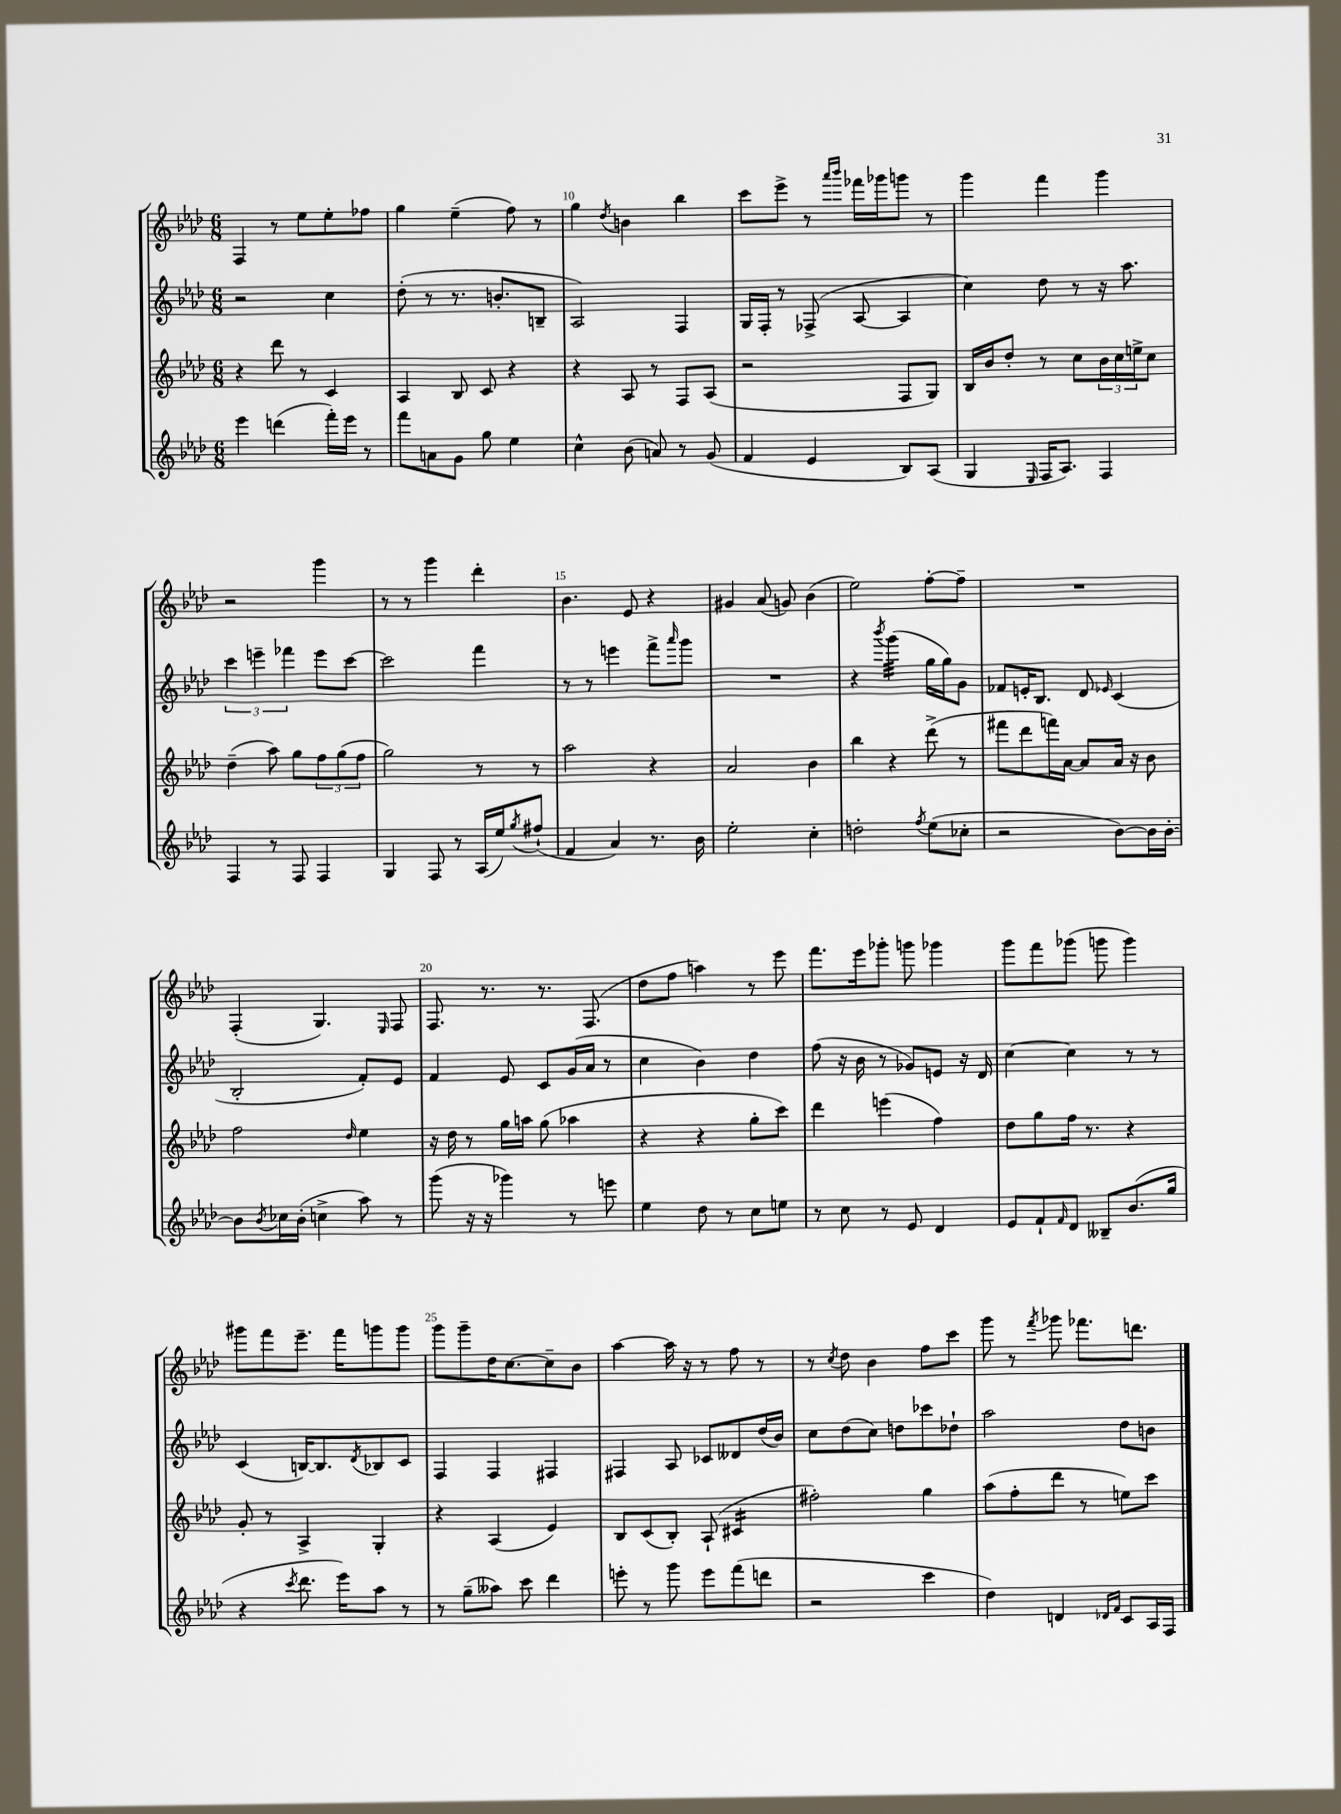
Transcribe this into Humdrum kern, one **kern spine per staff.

**kern	**kern	**kern	**kern
*staff4	*staff3	*staff2	*staff1
*clefG2	*clefG2	*clefG2	*clefG2
*k[b-e-a-d-]	*k[b-e-a-d-]	*k[b-e-a-d-]	*k[b-e-a-d-]
*M6/8	*M6/8	*M6/8	*M6/8
4eee-\	4r	2r	4F/
(4ddd\	8ddd-\	.	8r
.	8r	.	8ee-\L
16fff'\LL)	4c/	4cc\	8ee-'\
16eee-\JJ	.	.	.
8r	.	.	8ff-\J
=	=	=	=
8fff\L	4A-/	(8dd-'\	4gg\
8a\	.	8r	.
8g\J	8B-/	8.r	(4ee-~\
8gg\	8c/	.	.
.	.	8.b'/L	.
4ee-\	4r	.	8ff\)
.	.	8B~/J	8r
=	=	=	=
4cc^^\	4r	2A-/)	4gg\
.	.	.	8qdd-/
(8b-\	8A-/	.	4b\
8a/)	8r	.	.
8r	8F/L	4F/	4bb-\
(8g/	(8A-/J	.	.
=	=	=	=
4f/	2r	16G/LL	8ccc\L
.	.	16F'/JJ	.
.	.	8r	8eee-^\J
4e-/	.	(8F-^/	8r
.	.	.	16qqaaa-/LL
.	.	.	16qqbbb-/JJ
.	.	[8A-/	16fff-\LL
.	.	.	16ggg-\J
8B-/L)	8F/L	4A-/]	8ggg\J
(8A-/J	8G/J)	.	8r
=	=	=	=
4G/	16B-/LL	4cc\)	4ggg\
.	16b-/J	.	.
.	8dd-'/J	.	.
16qqE-/	.	.	.
16F/LK	8r	8dd-\	4fff\
8.A-/J)	.	.	.
.	8cc\L	8r	.
4F/	24b-\L	16r	4ggg\
.	24cc\	.	.
.	.	8.aa-\	.
.	24ee^\J	.	.
.	8cc\J	.	.
=	=	=	=
4F/	(4dd-~\	6ccc\	2r
.	.	6eee~\	.
8r	8aa-\)	.	.
.	.	6fff-\	.
8F/	8gg\L	.	.
4F/	12ff\	8eee\L	4ggg\
.	(12gg\	.	.
.	.	[8ccc\J	.
.	12ff\J	.	.
=	=	=	=
4G/	2gg\)	2ccc\]	8r
.	.	.	8r
8F/	.	.	4ggg\
8r	.	.	.
(16A-/LL	8r	4fff\	4ddd-'\
16ee-/J)	.	.	.
8qgg/	.	.	.
(8ff#`/J	8r	.	.
=	=	=	=
4f/	2aa-\	8r	4.b-\
.	.	8r	.
4a-/)	.	4eee\	.
.	.	.	8e-/
8.r	4r	8fff^\L	4r
.	.	16qqaaa-/	.
.	.	8ggg\J	.
16b-\	.	.	.
=	=	=	=
2ee-'\	2a-/	2.r	4g#/
.	.	.	(8a-/
.	.	.	8g/)
4cc'\	4b-\	.	(4b-\
=	=	=	=
2dd'\	4bb-\	4r	2ee-\)
.	.	8qbbb-/	.
.	4r	(4ggg\	.
8qff/	.	.	.
(8ee-\L	(8ddd-^\	16gg\LL	[8ff'\L
.	.	16gg\J)	.
8cc-'\J	8r	8g\J	8ff~\]J
=	=	=	=
2r	8fff#\L	8f-/L	2.r
.	8ddd-\	16e'/K	.
.	.	8.B-/J	.
.	16fff\L)	.	.
.	[16a-\JJ	.	.
.	8a-/]L	8d-/	.
.	.	16qqe-/	.
[8b-\L)	16a-/Jk	(4c/	.
.	16r	.	.
16b-\]L	8b-\	.	.
[16b-'\JJ	.	.	.
=	=	=	=
8b-\]L	2ff\	2B-'/	(4F'/
8qb-/	.	.	.
16cc-\L	.	.	.
(16b-'\JJ	.	.	.
4cc^\	.	.	4.G/)
.	16qqdd-/	.	.
8aa-\)	4ee-\	8f'/L)	.
.	.	.	16qqE-/
8r	.	8e-/J	8F/
=	=	=	=
(8ggg\	16r	4f/	8.F/
.	16dd-\	.	.
16r	8r	.	.
16r	.	.	8.r
4ggg-\)	16gg\LL	8e-/	.
.	16aa\JJ	.	.
.	(8gg\	8c/L	8.r
8r	4aa-\	(16g/L	.
.	.	16a-/JJ	(8.F/
8eee\	.	8r	.
=	=	=	=
4ee-\	4r	4cc\	8dd-\L
.	.	.	8ff\J
8dd-\	4r	4b-\)	4aa\)
8r	.	.	.
8cc\L	8gg'\L	4dd-\	8r
8ee\J	8ccc\J)	.	8eee-\
=	=	=	=
8r	4ddd-\	(8ff\	8.fff\L
8cc\	.	16r	.
.	.	16b-\	16eee-\k
8r	(4eee\	8r	8ggg-'\J
8e-/	.	8g-/L)	8ggg\
4d-/	4ff\)	8e/J	4ggg-\
.	.	16r	.
.	.	16d-/	.
=	=	=	=
8e-/L	8dd-\L	[4cc\	8ggg\L
8f`/	8gg\	.	8fff\
16qqf/	.	.	.
8d-/J	16ff\Jk	4cc\]	(8ggg-\J
.	8.r	.	.
8B--~/L	.	.	8ggg\
(8.b-/	4r	8r	4ggg\)
.	.	8r	.
16gg/Jk	.	.	.
=	=	=	=
4r	8g'/	(4c/	8ggg#\L
.	8r	.	8fff\
8qccc/	.	.	.
8.ddd-\	4A-^/	[16B/LK)	8.eee-~\J
.	.	8.B/]	.
16eee-\LK)	.	.	16fff\LK
.	.	8qd-/	.
8aa-\J	4G'/	8B-/	8ggg\
8r	.	8c/J	8ggg\J
=	=	=	=
8r	4r	4F/	8ggg\L
(8gg~\L	.	.	8ggg~\
8aa--\J)	(4A-/	4F/	16dd-\K
.	.	.	[8.cc\
8ccc\	.	.	.
4ddd-\	4e-/)	4F#/	8cc~\]
.	.	.	8b-\J
=	=	=	=
8eee'\	8B-/L	4F#/	[4aa-\
8r	(8c/	.	.
8ggg\	8B-'/J)	8A-/	16aa-\]
.	.	.	16r
8eee\L	(8A-`/	8c-/L	8r
(8fff\	4c#/	8d--/	8ff\
8ddd\J	.	(16dd-/L	8r
.	.	16b-/JJ)	.
=	=	=	=
2r	2ff#'\)	8cc\L	8r
.	.	.	8qcc/
.	.	(8dd-\	8dd-\
.	.	8cc\J)	4b-\
.	.	8dd\L	.
4ccc\	4gg\	8ccc-\	8ff\L
.	.	8dd-`\J	8ccc\J
=	=	=	=
4dd-\)	(8aa-\L	2aa-\	8ggg\
.	8ff'\	.	8r
.	.	.	8qfff/
4d/	8ddd-\J	.	8ggg-\
.	8r	.	8.fff-\L
16qqd-/LL	.	.	.
16qqf/JJ	.	.	.
8c/L	8ee\L)	8dd-\L	.
.	.	.	8.ddd\J
16A-/L	8ccc\J	8b\J	.
16F/JJ	.	.	.
==	==	==	==
*-	*-	*-	*-
